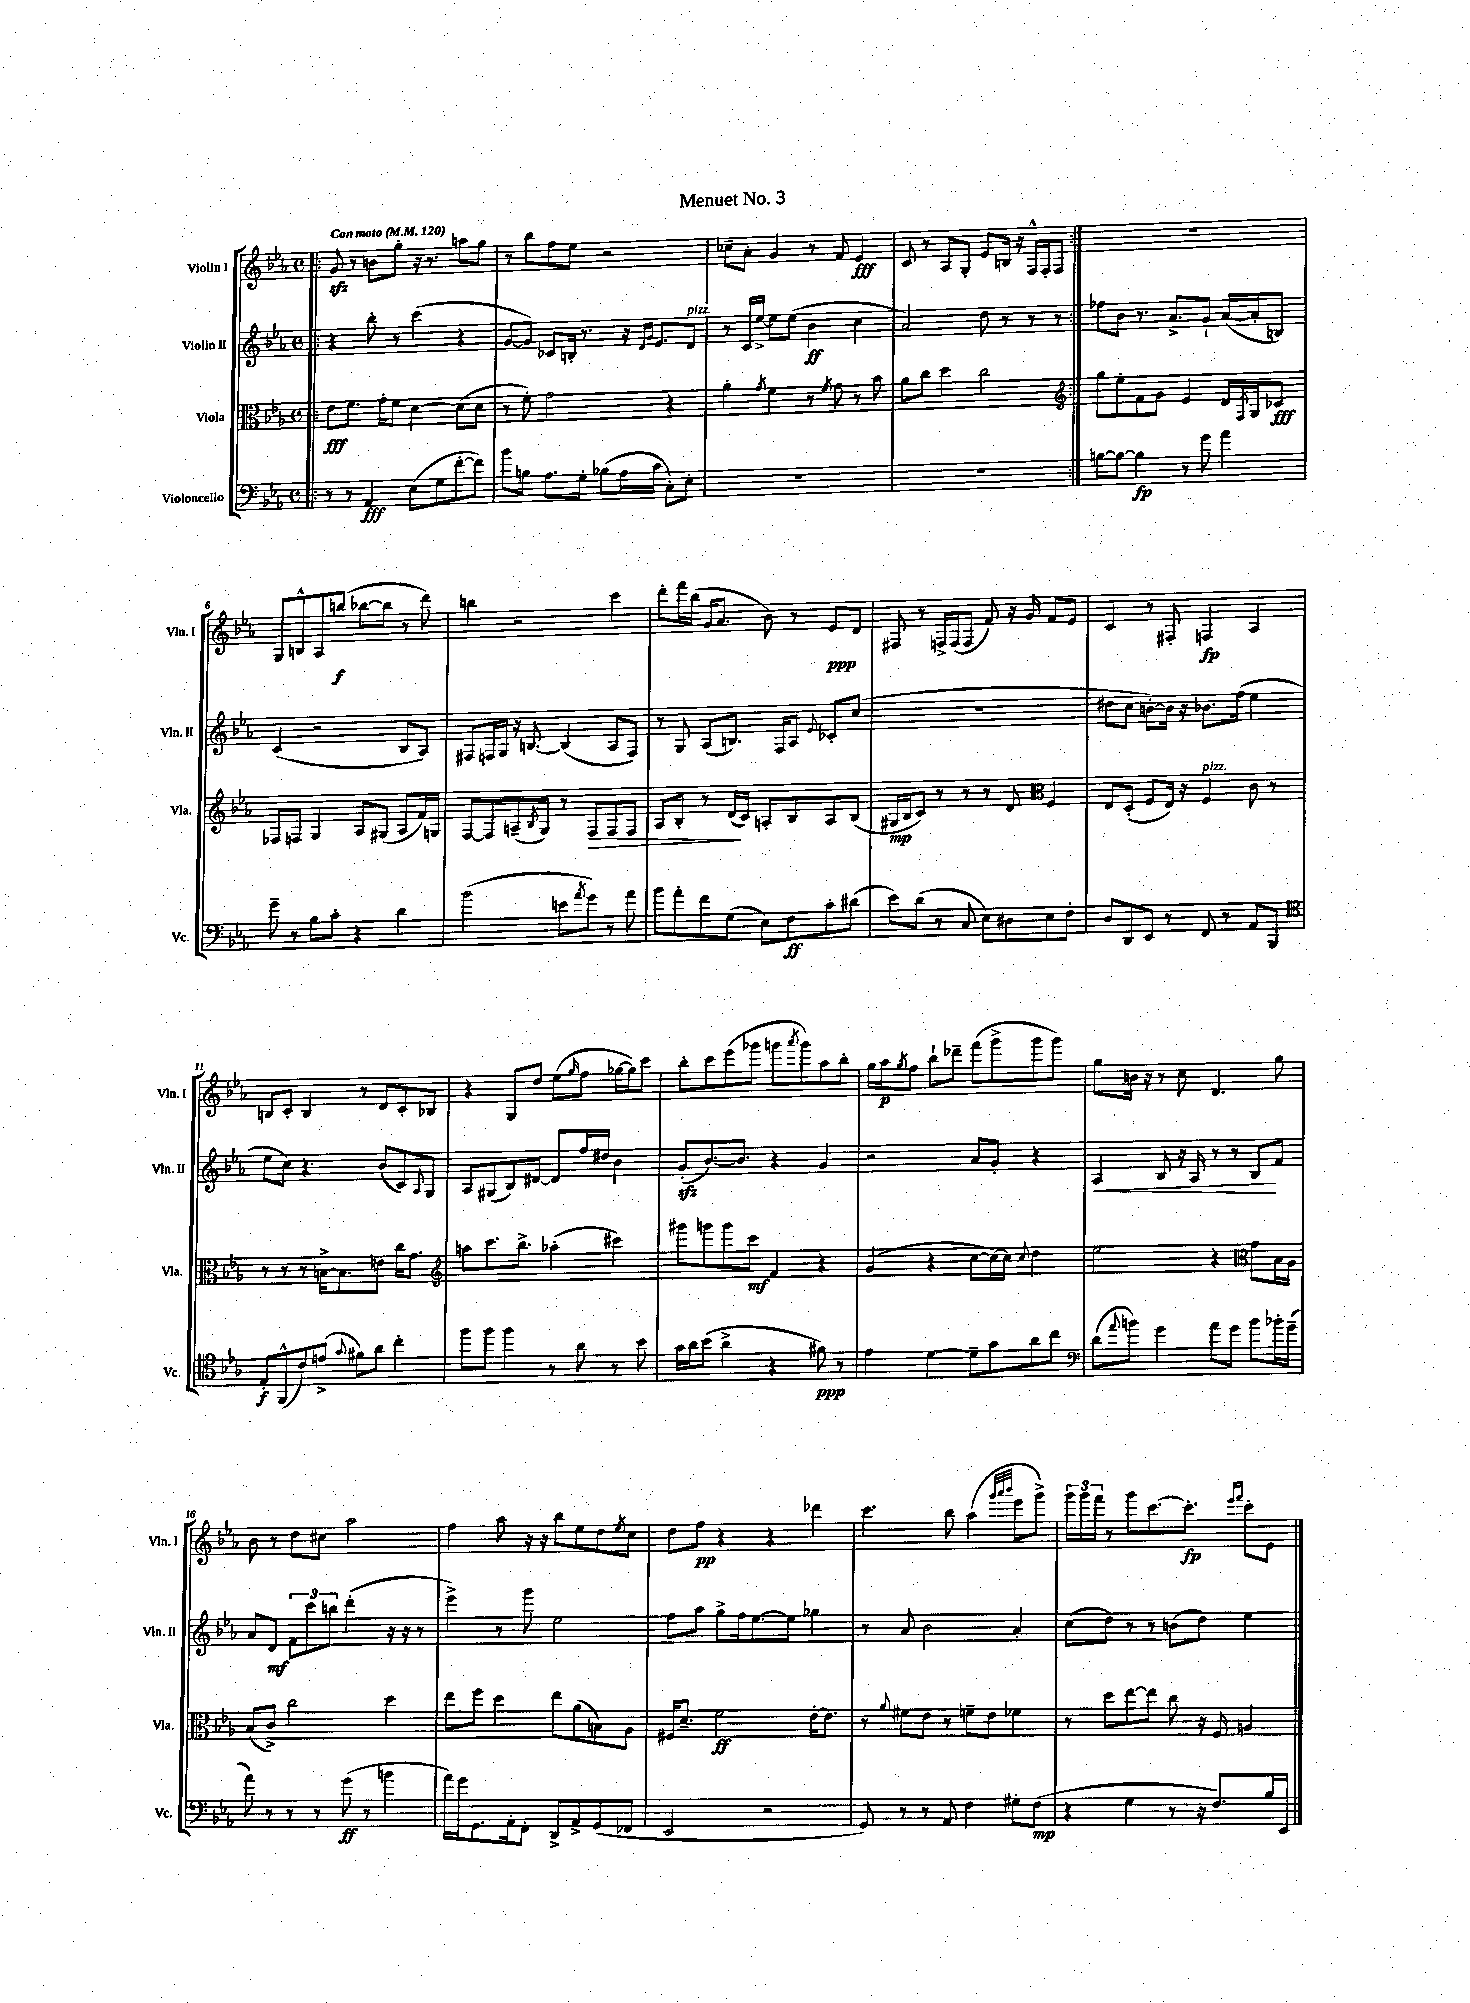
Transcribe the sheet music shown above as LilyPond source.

\header { title = "Menuet No. 3" }
<<
\new StaffGroup <<
\new Staff = "s0" \with { instrumentName = "Violin I" shortInstrumentName = "Vln. I" } {
    \clef treble \key ees \major \defaultTimeSignature \time 4/4 \tempo "Con moto" 4 = 120
    \repeat volta 2 { \bar ".|:" g'8\sfz r8 b'8 g''8-. r16 r8. a''8 g''8 |
    r8 bes''8 f''8 ees''8 r2 |
    ces''8-- aes'8-. g'4 r8 f'8 ees'4\fff |
    c'8 r8 aes8 g8-. ees'8 b16 r16 f16-^ f16-. f8 | }
    R1 |
    g8 b8-^ aes8 b''8\f( bes''8~ bes''8 r8 d'''8) |
    b''4 r2 c'''4 |
    d'''8-. f'''16 bes''16( g'16 aes'8. bes'8) r8 ees'8\ppp d'8 |
    fis8 r8 f16-> f16( f8 f'8) r16 g'16 f'8 ees'8 |
    c'4 r8 fis8-. f4\fp aes4 |
    b8 c'8-. b4 r8 d'8 c'8-. bes8 |
    r4 g8 d''8 ees''8( \grace { g''16 } f''8 ges''16~ ges''16) c'''8 |
    bes''8-. c'''8 ees'''8( ges'''8 g'''8 \acciaccatura { aes'''8 } g'''8) aes''8 bes''8-. |
    g''16 aes''16\p \acciaccatura { g''8 } f''8 bes''8-! des'''8-- f'''8( g'''8-> g'''8 g'''8) |
    g''8 b'16 r16 r8 c''8 d'4. g''8 |
    bes'8 r8 d''8 cis''8 aes''2 |
    f''4 aes''8 r16 r16 bes''8 ees''8 d''8 \acciaccatura { ees''8 } c''8 |
    d''8 f''8\pp r4 r4 des'''4 |
    c'''4. bes''8 aes''4( \grace { g'''32 aes'''32 bes'''32 } ees'''8 g'''8->) |
    \tuplet 3/2 { g'''16 g'''16 f'''16 } r8 g'''8 c'''8.~ c'''8.-.\fp \grace { ees'''16 f'''16 } c'''8-. ees'8 \bar "|." |
}
\new Staff = "s1" \with { instrumentName = "Violin II" shortInstrumentName = "Vln. II" } {
    \clef treble \key ees \major \defaultTimeSignature \time 4/4
    \repeat volta 2 { \bar ".|:" r4 bes''8-. r8 c'''4( r4 |
    g'8~ g'8) ces'8 b16-. r8. r16 \grace { d'16 g'16 } ees'8. d'8^\markup { \italic "pizz." } |
    r8 c'16 ees''16~-> ees''8 ees''8( bes'4\ff c''4 |
    aes'2) d''8 r8 r8 r8 | }
    fes''8 bes'8 r8. aes'8.-> g'8-! aes'16~( aes'16-. b8) |
    c'4( r2 bes8 aes8) |
    fis8 f16 g16 r16 b8.~ b4( aes8 f8) |
    r8 g8 aes8( b8.) f16 aes8 \appoggiatura { ees'8 } ces'8-. c''8( |
    R1 |
    dis''8 c''8 b'8~-.) b'16 r16 bes'8. f''16( ees''4 |
    ees''8 c''8) r4. bes'8( c'8) \appoggiatura { aes8 } g8 |
    aes8 gis8( bes8) dis'8~ dis'8 f''16 dis''16 bes'4 |
    g'8-.\sfz( bes'8.~) bes'8. r4 g'4 |
    r2 aes'8 g'8-. r4 |
    aes4\< bes8 r16 aes16 r8 r8 bes8\! f'8 |
    aes'8 d'8\mf \tuplet 3/2 { f'8 c'''8 b''8 } d'''4-.( r16 r16 r8 |
    ees'''4->) r8 g'''8 ees''2 |
    f''8 aes''8 g''8-> f''16 ees''8.~ ees''8 ges''4 |
    r8 aes'8 bes'2 aes'4-. |
    c''8( d''8) r8 r8 b'8( d''8) ees''4 \bar "|." |
}
\new Staff = "s2" \with { instrumentName = "Viola" shortInstrumentName = "Vla." } {
    \clef alto \key ees \major \defaultTimeSignature \time 4/4
    \repeat volta 2 { \bar ".|:" ees'8\fff f'8. g'16-. f'8 d'4~ d'8( d'8 |
    r8 f'8-.) g'2 r4 |
    aes'4-. \acciaccatura { g'8 } f'4 r8 \acciaccatura { f'8 } g'8 r8 bes'8 |
    aes'8 c''8 d''4 c''2 | }
    \clef treble g''8 ees''8-. f'8 g'8 ees'4 d'16 \acciaccatura { f8 } g16 ces'8\fff |
    fes8 f8 g4 aes8 gis8( aes8 f'16) g16 |
    f8~ f8 a8--( \acciaccatura { bes8 } g8) r8 f8\> f8 f8 |
    aes8 bes8-. r8 d'16\!( c'16) a8-. bes8 a8 bes8( |
    gis16\mp bes16 c'8) r8 r8 r8 d'8 \clef alto f4 |
    ees8 d8-.( f8 ees16) r16 f4^\markup { \italic "pizz." } c'8 r8 |
    r8 r8 r8 b16~-> b8. e'8 c''16 g'8. |
    \clef treble a''8 c'''8. bes''8.-> aes''4-.( cis'''4) |
    gis'''8 g'''8 g'''8 c'''8\mf f'4 r4 |
    g'4( r4 c''8~ c''16~) c''16 \appoggiatura { c''8 } d''4 |
    ees''2 r4 \clef alto g'8 bes16 aes16 |
    bes8( c'8->) c''2 d''4 |
    ees''8 f''8 d''4 ees''8 aes'8( b8) aes8 |
    fis16 d'8.-- f'2\ff ees'16~-. ees'8. |
    r8 \appoggiatura { aes'8 } fis'8 ees'8 r8 f'8-- ees'8 fes'4 |
    r8 d''8 ees''8~ ees''8 c''8 r16 f16 a4 \bar "|." |
}
\new Staff = "s3" \with { instrumentName = "Violoncello" shortInstrumentName = "Vc." } {
    \clef bass \key ees \major \defaultTimeSignature \time 4/4
    \repeat volta 2 { \bar ".|:" r8 r8 aes,4\fff ees8( g8 f'8~-. f'8) |
    bes'8 b8 aes8. g16-. bes8( aes16 c'16 c8-.) ees8-. |
    R1 |
    R1 | }
    b8~ b8~ b4\fp r8 g'8 aes'4 |
    g'8-- r8 bes8 c'8-. r4 d'4 |
    bes'2( e'8 \acciaccatura { aes'8 } g'8) r8 aes'8 |
    bes'8 aes'8-. f'8 g8( ees8) f8\ff c'8-. dis'8( |
    ees'8) d'8( r8 c8 ees8) dis8 ees8 f8-. |
    d8 d,8 ees,8 r8 f,8 r8 aes,8 bes,,8 |
    \clef tenor ees8-.\f f,8-^( c'8) e'8->( \appoggiatura { g'8 } fis'8) aes'8 c''4-. |
    f''8 f''8 f''4 r8 aes'8 r8 bes'8 |
    g'16 aes'16 bes'8( aes'4-> r4 fis'8\ppp) r8 |
    ees'4 d'4~ d'8-- g'8 aes'8 c''8 |
    \clef bass d'8( \appoggiatura { aes'8 } b'8) g'4 aes'8 g'8 b'8 bes'16-. g'16--( |
    aes'8) r8 r8 r8 g'8\ff( r8 b'4 |
    aes'16) g'16 g,8. aes,16-. f,8-. d,8-> aes,8-> g,8( fes,8 |
    ees,2 r2 |
    g,8) r8 r8 aes,8 f4 gis8-. f8\mp( |
    r4 g4 r8 r16 f8.) bes16 ees,16 \bar "|." |
}
>>
>>
